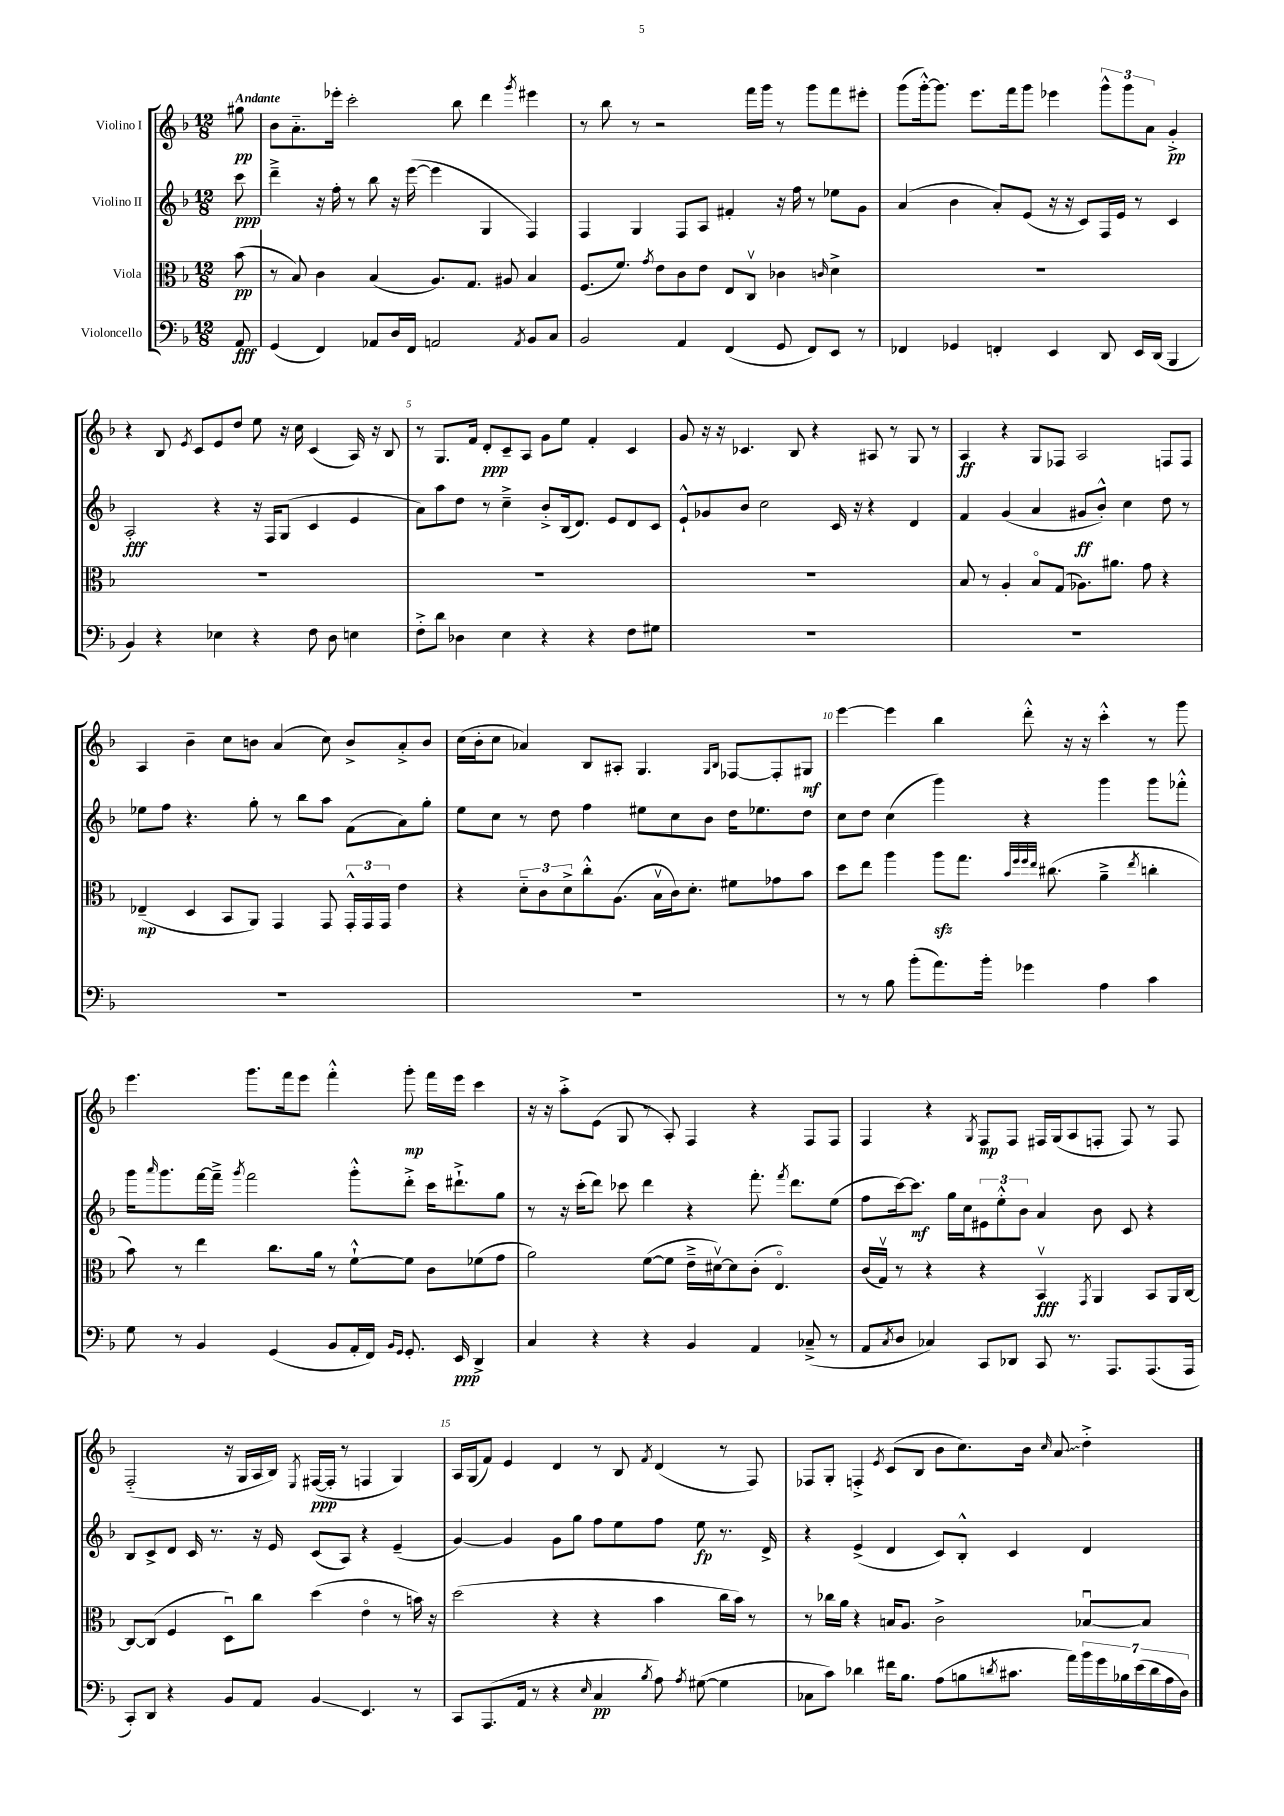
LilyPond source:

<<
\new StaffGroup <<
\new Staff = "s0" \with { instrumentName = "Violino I" } {
    \clef treble \key f \major \numericTimeSignature \time 12/8 \partial 8 \tempo "Andante"
    gis''8\pp |
    bes'8 a'8.-_ ees'''16-. c'''2-. bes''8 d'''4 \acciaccatura { g'''8 } eis'''4 |
    r8 bes''8 r8 r2 f'''16 g'''16 r8 g'''8 f'''8 eis'''8-. |
    g'''8( g'''16~-.-^) g'''8. e'''8. f'''16 g'''8 ees'''4 \tuplet 3/2 { g'''8-^ g'''8 a'8 } g'4-.->\pp |
    r4 bes8 \acciaccatura { e'8 } c'8 e'8 d''8 e''8 r16 c''16 c'4( a16) r16 bes8 |
    r8 g8. f'16 d'8-.\ppp c'8-- a8 g'8 e''8 f'4-. c'4 |
    g'8 r16 r16 ces'4. bes8 r4 ais8 r8 g8 r8 |
    a4\ff r4 g8 fes8 a2 f8 f8 |
    a4 bes'4-- c''8 b'8 a'4( c''8) b'8-> a'8-.-> b'8 |
    c''16( bes'16-. c''8 aes'4) bes8 ais8-. g4. \grace { g16 bes16 } fes8~ fes8-. gis8\mf |
    e'''4~ e'''4 bes''4 d'''8-.-^ r16 r16 c'''4-.-^ r8 g'''8 |
    e'''4. g'''8. f'''16 e'''8 f'''4-.-^ g'''8-.\mp f'''16 e'''16 c'''4 |
    r16 r16 a''8-.-> e'8( g8 r8 a8-.) f4 r4 f8 f8 |
    f4 r4 \acciaccatura { g8 } f8\mp f8 fis16 g16( a8 f8-. f8) r8 f8 |
    f2-_( r16 g16 a16 bes16) \acciaccatura { e8 } fis16~\ppp( fis16-. r8 f4 g4) |
    a16 g16( f'8) e'4 d'4 r8 bes8 \acciaccatura { f'8 } d'4( r8 f8) |
    fes8 g8-. f4-.-> \acciaccatura { e'8 } c'8( bes8 bes'8 c''8.) bes'16 \grace { c''16 } \once \override Glissando.style = #'zigzag a'8\glissando d''4-.-> \bar "|." |
}
\new Staff = "s1" \with { instrumentName = "Violino II" } {
    \clef treble \key f \major \numericTimeSignature \time 12/8 \partial 8
    c'''8\ppp |
    d'''4---> r16 f''16-. r8 bes''8 r16 e'''16~( e'''4 g4 f4) |
    f4 g4 f8 a8 fis'4-. r16 f''16 r8 ees''8 g'8 |
    a'4( bes'4 a'8-.) e'8( r16 r16 c'8) f16 e'16 r8 c'4 |
    a2-.\fff r4 r16 f16 g8( c'4 e'4 |
    a'8) a''8 d''8 r8 c''4---> bes'8-.-> bes16( d'8.) e'8 d'8 c'8 |
    e'8-!-^ ges'8 bes'8 c''2 c'16 r16 r4 d'4 |
    f'4 g'4( a'4 gis'8\ff bes'8-.-^) c''4 d''8 r8 |
    ees''8 f''8 r4. g''8-. r8 bes''8 a''8 f'8( a'8) g''8-. |
    e''8 c''8 r8 d''8 f''4 eis''8 c''8 bes'8 d''16 ees''8. d''8 |
    c''8 d''8 c''4( g'''4) r4 g'''4 g'''8 fes'''8-.-^ |
    g'''16 \grace { a'''16 } g'''8. f'''16~ f'''16---> \acciaccatura { g'''8 } f'''2 g'''8-.-^ d'''8-.-> c'''16 dis'''8.-!-> g''8 |
    r8 r16 c'''16-.( d'''8) ces'''8 d'''4 r4 f'''8.-. \acciaccatura { f'''8 } d'''8. e''8( |
    f''8 c'''16~) c'''8.\mf g''16 c''16 \tuplet 3/2 { eis'8 e''8-.-^ bes'8 } a'4 bes'8 c'8 r4 |
    bes8 c'8-> d'8 c'16 r8. r16 e'16 c'8( a8) r4 e'4--( |
    g'4~) g'4 g'8 g''8 f''8 e''8 f''8 e''8\fp r8. d'16-> |
    r4 e'4->( d'4 c'8) bes8-.-^ c'4 d'4 \bar "|." |
}
\new Staff = "s2" \with { instrumentName = "Viola" } {
    \clef alto \key f \major \numericTimeSignature \time 12/8 \partial 8
    bes'8\pp( |
    r8 bes8) c'4 bes4( a8.) g8. ais8 bes4 |
    f8.( f'8.) \acciaccatura { g'8 } e'8 c'8 e'8 e8 c8\upbow ces'4 \grace { c'16 } d'4-> |
    R1. |
    R1. |
    R1. |
    R1. |
    bes8 r8 a4-. bes8\flageolet g8( aes8.) ais'8. g'8 r4 |
    ees4--\mp( d4 bes,8 a,8) g,4 g,8 \tuplet 3/2 { g,16-.-^ g,16 g,16 } e'4 |
    r4 \tuplet 3/2 { d'8-_ c'8 d'8-> } c''8-.-^ a8.( bes16\upbow c'16) d'8.-. fis'8 ges'8 bes'8 |
    d''8 e''8 a''4 a''8\sfz g''8. \grace { bes'32 f''32 f''32 e''32 } cis''8.( a'4---> \acciaccatura { e''8 } c''4-. |
    bes'8) r8 e''4 c''8. a'16 r8 f'8~-!-^ f'8 c'8 fes'8( g'8 |
    a'2) f'8~( f'8 e'16---> dis'16~\upbow) dis'8 c'8-.( e4.\flageolet) |
    c'16( g16\upbow) r8 r4 r4 bes,4\upbow\fff \acciaccatura { g,8 } a,4 bes,8 a,16 c16~ |
    c8~ c8( f4 d8\downbow) c''8 d''4( e'4\flageolet r8 b'16) r16 |
    d''2( r4 r4 bes'4 c''16 bes'16) r8 |
    r8 ces''16 a'16 r4 b16 a8. c'2-> bes8~\downbow bes8 \bar "|." |
}
\new Staff = "s3" \with { instrumentName = "Violoncello" } {
    \clef bass \key f \major \numericTimeSignature \time 12/8 \partial 8
    a,8\fff |
    g,4( f,4) aes,8 d16 f,16 a,2 \acciaccatura { a,8 } bes,8 c8 |
    bes,2 a,4 f,4( g,8 f,8) e,8 r8 |
    fes,4 ges,4 f,4-. e,4 d,8 e,16 d,16( bes,,4 |
    bes,4) r4 ees4 r4 f8 d8 e4 |
    f8-.-> d'8 des4 e4 r4 r4 f8 gis8 |
    R1. |
    R1. |
    R1. |
    R1. |
    r8 r8 bes8 bes'8-.( a'8.) bes'16-. ges'4 a4 c'4 |
    g8 r8 bes,4 g,4( bes,8 a,16-. f,16) \grace { bes,16 g,16 } g,8.-. e,16\ppp d,4-> |
    c4 r4 r4 bes,4 a,4 ces8--->( r8 |
    a,8 \acciaccatura { c8 } d8 ces4) c,8 des,8 c,8 r8. a,,8. a,,8.( a,,16 |
    c,8-.) d,8 r4 bes,8 a,8 bes,4\glissando e,4. r8 |
    c,8 a,,8.( a,16 r8 r4 \grace { e16 } c4\pp \acciaccatura { bes8 } a8) \acciaccatura { a8 } gis8~( gis4 |
    ces8 c'8) des'4 fis'16 bes8. a8( b8 \acciaccatura { d'8 } cis'8. a'16) \tuplet 7/4 { bes'16 g'16 bes16 e'16( d'16 a16 d16) } \bar "|." |
}
>>
>>
\layout { \context { \Score \override BarNumber.break-visibility = ##(#f #t #t) barNumberVisibility = #(every-nth-bar-number-visible 5) } }
